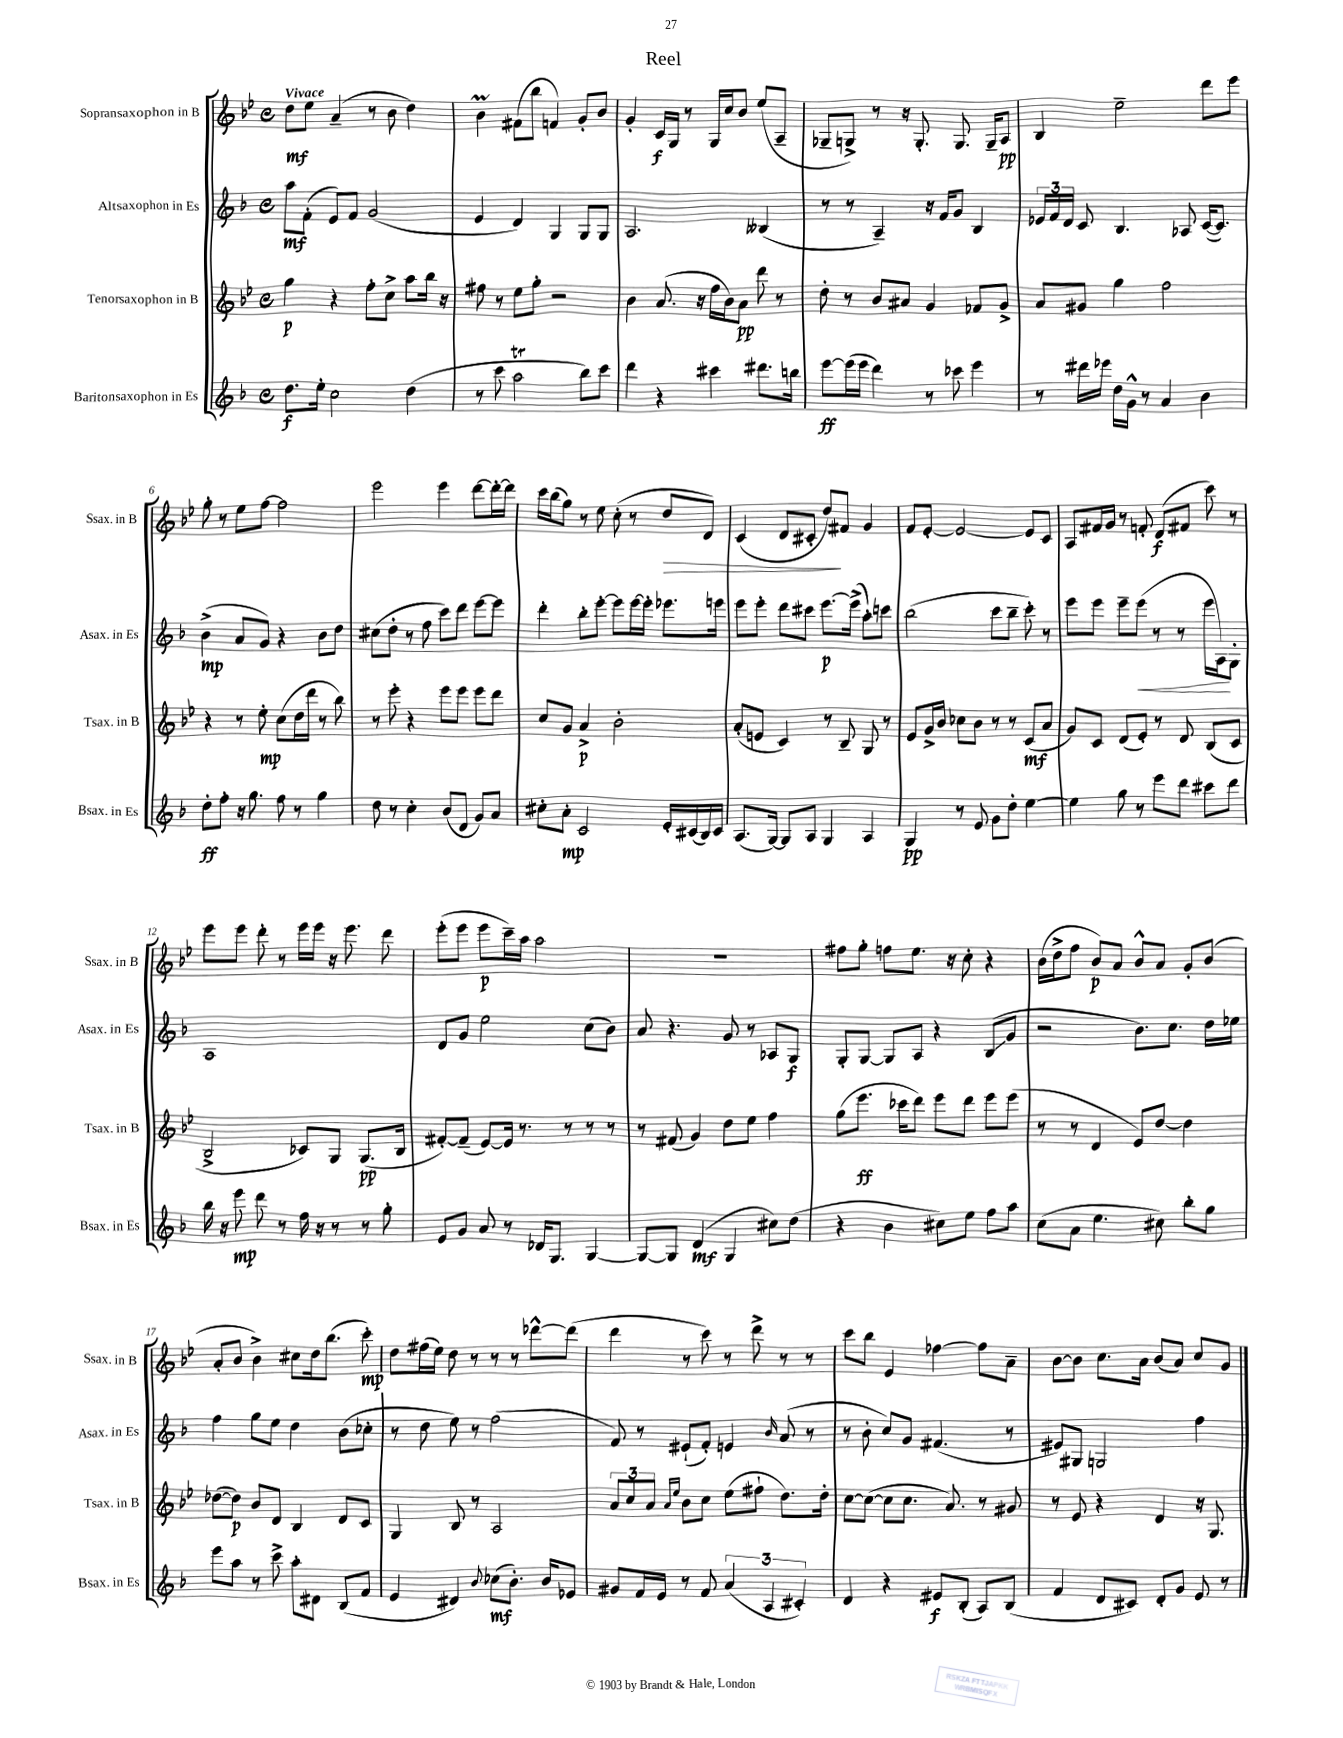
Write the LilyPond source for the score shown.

\header { title = "Reel" }
<<
\new StaffGroup <<
\new Staff = "s0" \with { instrumentName = "Sopransaxophon in B" shortInstrumentName = "Ssax. in B" } {
    \clef treble \key bes \major \defaultTimeSignature \time 4/4 \tempo "Vivace"
    \autoBeamOff d''8[\mf ees''8] a'4--( r8 bes'8 d''4) |
    bes'4\prall fis'8[( bes''8] f'4) g'8[-. bes'8] |
    g'4-. c'16[\f g16] r8 g16[ c''16 bes'8] ees''8[( a8]-- |
    ges8[-- g8]->) r8 r16 g8.-. g8. g16[-- a8]\pp |
    bes4 ees''2-- d'''8[ ees'''8] |
    g''8-. r8 ees''8[ f''8]~ f''2 |
    ees'''2 ees'''4 d'''8[~ d'''16~-. d'''16] |
    c'''16[ bes''16( g''8]) r8 ees''8 c''8-.( r8 d''8[\> d'8]) |
    c'4( d'8[ cis'8]-. d''8[\!) fis'8] g'4 |
    f'8[ ees'8]~-. ees'2~ ees'8[ c'8] |
    a8[ fis'16 g'16] r8 f'8-. d'8[\f( fis'8] c'''8) r8 |
    ees'''8[ ees'''8] d'''8-. r8 ees'''16[ ees'''16] r16 ees'''8. d'''8 |
    ees'''8[-.( ees'''8] ees'''8[\p c'''16--) a''16] a''2 |
    r1 |
    fis''8[ g''8]-. f''8[ ees''8.] r16 c''8-. r4 |
    bes'16[( d''16-> f''8] bes'8[\p) a'8] bes'8[-^ a'8] g'8[-. bes'8]( |
    a'8[-. bes'8] bes'4->) cis''8[ d''16 bes''8.]( c'''8-.\mp) |
    d''8[ fis''16( ees''16]) d''8 r8 r8 r8 des'''8[~-^ des'''8]( |
    d'''4 r8 c'''8) r8 d'''8-> r8 r8 |
    c'''8[ bes''8] ees'4 fes''4~ fes''8[ a'8]-- |
    bes'8[~ bes'8] c''8.[ a'16] bes'8[( a'8]) c''8[ g'8] \bar "|." |
}
\new Staff = "s1" \with { instrumentName = "Altsaxophon in Es" shortInstrumentName = "Asax. in Es" } {
    \clef treble \key f \major \defaultTimeSignature \time 4/4
    \autoBeamOff a''8[\mf f'8]-.( e'8[) f'8] g'2( |
    e'4 d'4) g4 g8[ g8] |
    a2. beses4( |
    r8 r8 a4--) r16 f'16[ g'8] bes4 |
    \tuplet 3/2 { ees'16[ f'16 d'16] } c'8 bes4. aes8 c'16[~( c'8.]) |
    bes'4->\mp( a'8[ g'8]) r4 bes'8[ d''8] |
    cis''8[( d''8]-. r8 f''8 c'''8[) d'''8] e'''8[~ e'''8] |
    d'''4-. bes''8[-. e'''8]~-. e'''8[ e'''16~ e'''16]-. ees'''8.[ e'''16] |
    e'''8[ e'''8]-. d'''8[ cis'''8] e'''8.[~\p e'''16]->( a''8[-.) c'''8] |
    bes''2( c'''8[ bes''8]-- c'''8-.) r8 |
    e'''8[ e'''8] e'''8[-- e'''8]\<( r8 r8 e'''16[ a16\!) g8]-. |
    a1 |
    d'8[ g'8] e''2 c''8[( bes'8]) |
    a'8 r4. g'8 r8 aes8[ g8]\f |
    g8[-. g8]~ g8[ a8] r4 bes8[\glissando( g'8] |
    r2 bes'8.[) c''8.] d''16[ ees''16] |
    f''4 g''8[ e''8] d''4 bes'8[( ces''8]-. |
    r8 d''8 e''8) r8 f''2( |
    f'8) r8 eis'8[-!( f'8]-.) e'4 \grace { bes'16 } a'8( r8 |
    r8 bes'8-. c''8[) g'8] fis'4.( r8 |
    eis'8[) gis8] g2 f''4 \bar "|." |
}
\new Staff = "s2" \with { instrumentName = "Tenorsaxophon in B" shortInstrumentName = "Tsax. in B" } {
    \clef treble \key bes \major \defaultTimeSignature \time 4/4
    \autoBeamOff g''4\p r4 f''8[-. c''8]-> a''8[ bes''16] r16 |
    fis''8 r8 ees''8[ g''8]-. r2 |
    bes'4 a'8.( r16 f''16[ bes'16) a'8]\pp d'''8 r8 |
    d''8-. r8 bes'8[ ais'8] g'4 fes'8[ g'8]-> |
    a'8[ gis'8] g''4 f''2 |
    r4 r8 ees''8-.\mp c''8[( d''16 d'''16] r8 bes''8) |
    r8 ees'''8-. r4 ees'''8[ ees'''8] ees'''8[ d'''8] |
    c''8[ g'8] a'4->\p bes'2-. |
    a'8[-.( e'8] c'4) r8 bes8-- g8 r8 |
    ees'8[ g'16-> bes'16] ces''8[ bes'8] r8 r8 c'8[\mf( a'8] |
    g'8[) c'8] d'8[( ees'8]-.) r8 d'8 bes8[( c'8] |
    bes2-> ces'8[) g8] g8.[\pp( bes16] |
    fis'8[~-.) fis'8]--( ees'8[~) ees'16] r8. r8 r8 r8 |
    r8 fis'8( g'4) d''8[ ees''8] f''4 |
    g''8[( ees'''8.]\ff ces'''16[ d'''8]) ees'''8[ d'''8] ees'''8[ ees'''8]( |
    r8 r8 d'4 ees'8[) d''8]~ d''4 |
    des''8[~( des''8]\p) bes'8[ d'8] bes4 d'8[ c'8] |
    g4 bes8 r8 a2 |
    \tuplet 3/2 { a'8[ c''8 a'8] } \grace { a'16[ ees''16] } bes'8[ c''8] ees''8[( fis''8]-! d''8.[) d''16]-. |
    c''8[~ c''8]~( c''8[ c''8.] a'8.) r8 gis'8 |
    r8 ees'8 r4 d'4 r16 g8. \bar "|." |
}
\new Staff = "s3" \with { instrumentName = "Baritonsaxophon in Es" shortInstrumentName = "Bsax. in Es" } {
    \clef treble \key f \major \defaultTimeSignature \time 4/4
    \autoBeamOff d''8.[\f e''16]-. c''2 d''4( |
    r8 c'''8 a''2\trill bes''8[) c'''8] |
    d'''4 r4 cis'''4 dis'''8.[ b''16] |
    e'''8[~\ff e'''16( e'''16] d'''4) r8 ces'''8 e'''4 |
    r8 dis'''16[ ees'''16] d''16[ g'16]-^ r8 a'4 bes'4 |
    d''8[-.\ff f''8]-. r16 g''8. f''8 r8 g''4 |
    d''8 r8 c''4-. bes'8[( d'8] g'8[) a'8] |
    cis''8[-. a'8]-.\mp c'2 e'16[-. cis'16( bes16) cis'16] |
    a8.[( g16]~) g8[ a8] g4 a4 |
    g4\pp r8 e'8 g'8[ d''8]-. e''4~ |
    e''4 g''8 r8 e'''8[ d'''8] cis'''8[ d'''8] |
    bes''16 r16 e'''8\mp d'''8 r8 f''16 r16 r8 r8 g''8-. |
    e'8[ g'8] a'8 r8 des'16[ g8.] g4~ |
    g8[~ g8] d'4\mf( g4 cis''8[) d''8]( |
    r4 bes'4 cis''8[) e''8] f''8[ a''8] |
    c''8[( a'8] e''4. cis''8) bes''8[-. g''8] |
    e'''8[ a''8] r8 c'''8-> a''8[-. dis'8] bes8[( f'8] |
    e'4 dis'4) \appoggiatura { bes'8 } ces''8[\mf( bes'8.]-.) bes'16[ ees'8] |
    gis'8[ f'16 e'16] r8 f'8 \tuplet 3/2 { a'4( a4 cis'4-.) } |
    d'4 r4 eis'8[\f bes8]-.( a8[) bes8]( |
    f'4 d'8[ cis'8]) d'8[-. g'8] e'8 r8 \bar "|." |
}
>>
>>
